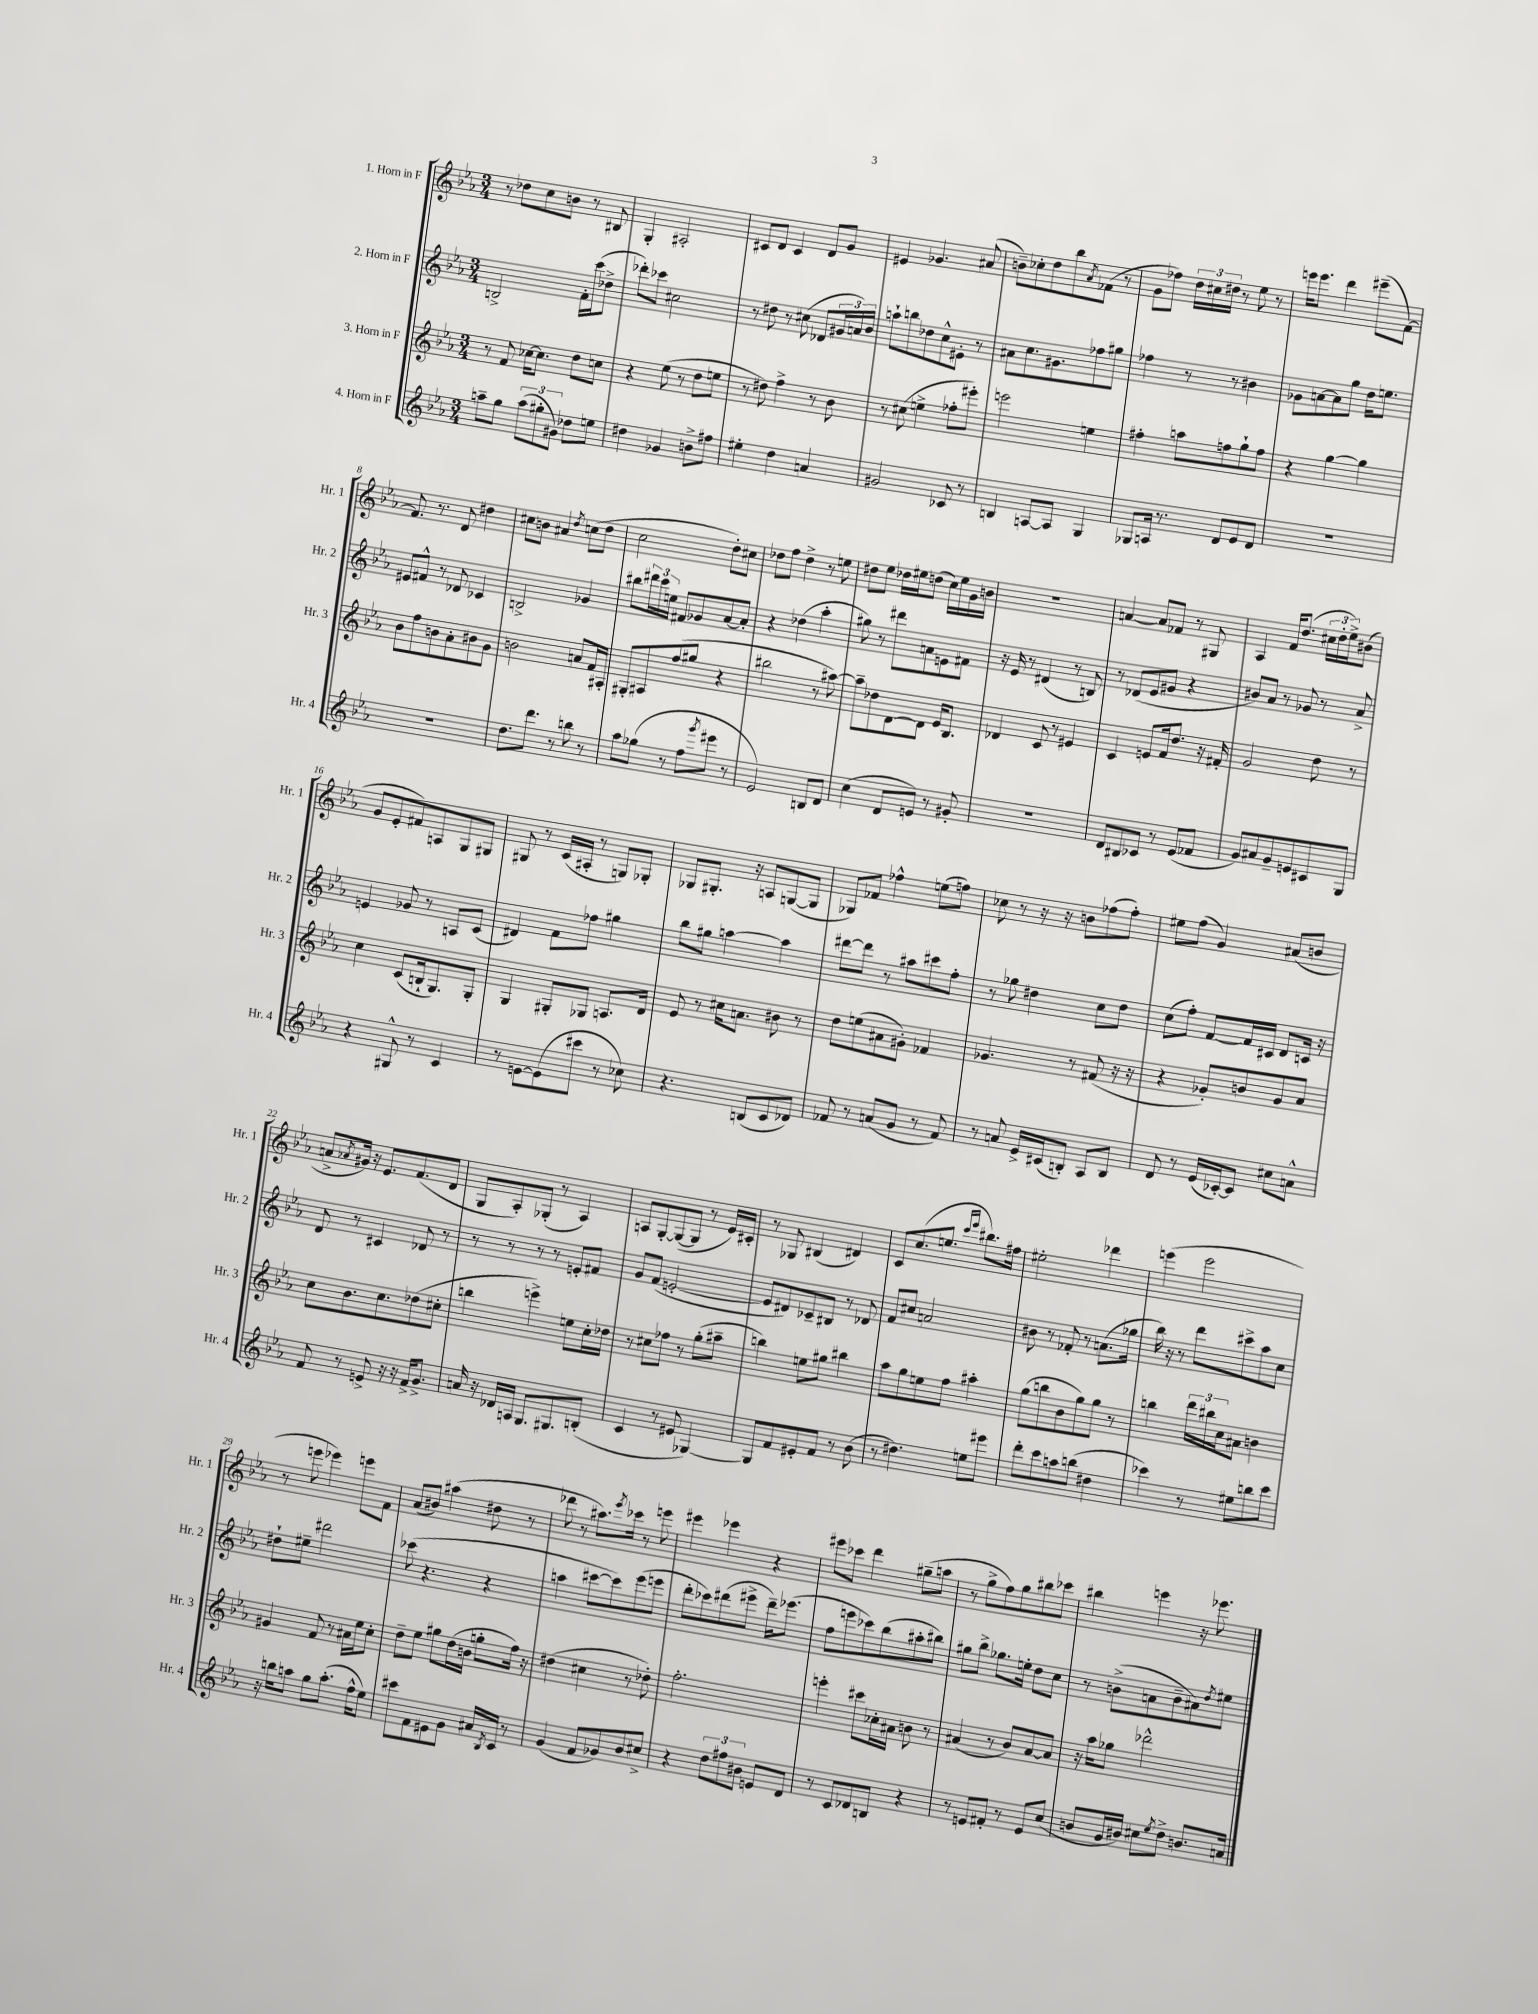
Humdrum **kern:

**kern	**kern	**kern	**kern
*staff4	*staff3	*staff2	*staff1
*clefG2	*clefG2	*clefG2	*clefG2
*k[b-e-a-]	*k[b-e-a-]	*k[b-e-a-]	*k[b-e-a-]
*M3/4	*M3/4	*M3/4	*M3/4
8aa~\L	8r	2B^/	8r
8gg\J	8f/	.	8dd-\L
(12aa\L	[16cc-\LK	.	8cc\
.	8.cc-\]J	.	.
12gg#'\	.	.	.
.	.	.	8b\J
12g#\J)	.	.	.
8dd-\L	8dd\L	16f'\LL	8r
.	.	(16ccc\J	.
8ee\J	8cc\J	8dd-^\J	8B#/
=	=	=	=
4dd#\	4r	8ddd-'\L)	4G'/
.	.	8ccc-\J	.
4g-/	(8ee-\	2cc#\	2A#'/
.	8r	.	.
8b^\L	8dd\L	.	.
8ff#\J	8ee\J	.	.
=	=	=	=
4ee#'\	8r	8r	8c#/L
.	8dd#\)	8dd#\	8d/J
4dd\	4ff^\	8r	4c#/
.	.	(8cc#\	.
4a/	8r	8d-/L	8d/L
.	8b-\	24g#/L	8g/J
.	.	24a/)	.
.	.	24b-/JJ	.
=	=	=	=
2g#/	8r	8aa`\L	4e#/
.	(8cc#\	8bb\	.
.	4ee^\	8dd-\	4.g-/
.	.	8cc^^\	.
8c-/	8ff-'\L	8e#'\J	.
8r	8eee#'\J)	8r	(8a#/
=	=	=	=
4B/	2eee\	8a#\L	8b~\L)
.	.	8.cc\	8cc-'\
[8A/L	.	.	8dd\
.	.	8.g#\	.
8A/]J	.	.	8bb-\
.	.	.	8qa-/
4G/	4ee\	8ff-\	(8f-\J
.	.	8gg#\J	8r
=	=	=	=
8G-/L	4ff#'\	4ff-\	8g\L
16A/Jk	.	.	8ff-\J)
8.r	.	.	.
.	8aa\L	8r	24dd\LL
.	.	.	24cc#\
.	.	.	24dd#\JJ
8d/L	8ff\	8r	8r
8e-/	8gg`\	4b#\	8ee-\
8d/J	8ff\J	.	8r
=	=	=	=
2.r	4r	8g-\L	16eee\LK
.	.	.	8.eee\J
.	.	[8a\	.
.	[4gg\	8a\]	4ddd\
.	.	8gg\J	.
.	4gg\]	16dd\LK	(8eee#~\L
.	.	8.ee\J	.
.	.	.	[8f\J)
=	=	=	=
2.r	8b-\L	8e#/L	8.f/]
.	8ff\	8f#^^/J	.
.	.	.	8.r
.	8b\	8r	.
.	8a-'\	8d-/	8d/
.	8b#\	4c-/	4dd#\
.	8g\J	.	.
=	=	=	=
8.dd\L	2b\	2B^/	8cc#\L
.	.	.	8b\J
8.ddd\J	.	.	.
.	.	.	4a#/
8r	.	.	.
.	.	.	8qdd/
8bb\	8a/L	4g-/	(8cc\L
8r	16f/L	.	8dd\J
.	16A#'/JJ	.	.
=	=	=	=
8aa-\L	8G#'/L	8bb#\L	2cc\
(8gg-\J	8A#/	24ddd#\L	.
.	.	24ccc\	.
.	.	24ee\JJ	.
8r	(8ff/	8f#/L	.
8ff\L	8gg#/J	8g-/	.
8qggg/	.	.	.
8eee#\J	4r	[8a-/	8dd'\L)
8r	.	8a-'/]J	8cc#\J
=	=	=	=
2e-/)	2bb#\	4r	8dd-\L
.	.	.	8ff\J
.	.	(4dd-\	4dd-^\
8B/L	8r	4aa-'\	8r
8d/J	[8aa#\)	.	8ee\
=	=	=	=
(4cc\	8aa#~\]L	8gg#\)	8dd#\L
.	8dd-\	8r	8ee-\J
8d/L	[8d\	8ddd#\L	16dd-\LL
.	.	.	16ee#\J
8e/J)	8d\]J	8a\	(8dd\J
8r	16e-/LK	8e\	16cc\LL)
.	8.B-/J	.	16ee#\
8g#'/	.	8f#\J	16g\
.	.	.	16b\JJ
=	=	=	=
2.r	4d-/	16r	2.r
.	.	16e-/	.
.	.	8r	.
.	8c/	(4d#/	.
.	8r	.	.
.	4e#/	8r	.
.	.	8B/)	.
=	=	=	=
8d/L	4c/	8r	[4a/
8B#/	.	(8d-/L	.
8c-/J	8e/L	8e-/	8a/]L
8r	16f/k	8g#/J	8f-/J
.	8.dd/J	.	.
(8e-/L	.	4r	8r
8f-/J	16r	.	8G#/
.	16f#'/	.	.
=	=	=	=
8g/L)	2g/	8b#/L)	4A-/
8a#/	.	8a-/J	.
8g~/	.	8r	16f/LK
.	.	.	(8.dd/J
8e/	.	8g-/	.
8c#/	8dd\	8r	24cc#\LL
.	.	.	24dd'\
.	.	.	24ee-^\J)
8G/J	8r	8a-^/	(8b#\J
=	=	=	=
4r	4cc\	4e/	8g/L
.	.	.	8e-'/
8G#^^/	(8c/L	8g-/	8f#/)
8r	16B`/k	8r	8A/
.	8.G/)	.	.
4c/	.	8A/L	8G/
.	8G'/J	(8c/J	8G#/J
=	=	=	=
8r	4G/	4d#/)	8G#/
[8e\L	.	.	8r
(8e\]	8G#'/L	8f\L	(16c/LL
.	.	.	16A#'/JJ
8ccc#\J	8G-/J	8ff-\J	8r
8r	8.A/L	4gg#\	8G/L)
8cc-\)	.	.	8G-'/J
.	16d/Jk	.	.
=	=	=	=
4.r	8e-/	8bb-\L	8G-/L
.	8r	8gg#\J	8.G#'/J
.	16cc#\LK	[4aa\	.
.	8.a\J	.	16r
(8B/L	.	.	8A/L
8c/	8b#\	4aa\]	([8G/
8d-/J)	8r	.	8G/]J
=	=	=	=
8f-/	8dd\L	[8ddd#\L	8G-/L)
8r	(8ee\	8ddd#\]J	8f-/J
(8a/L	8a#\	8r	4ff-^^\
8g/J	8g#'\J)	8aa#\L	.
8r	4f-/	8ccc#\	(8ee\L
8f-/)	.	8ff'\J	8ff\J)
=	=	=	=
8r	4.g-/	8r	8cc-\
8a/	.	8gg-\	8r
16e-^/LL	.	4dd#\	16r
(16c#/J	.	.	16r
8B'/J)	8r	.	8b\L
8A-/L	(8f#/	8cc\L	(8ff-\
8B/J	16r	8dd#\J	8ff-'\J)
.	16r	.	.
=	=	=	=
8d/	4r	(8cc\L	8ee#\L
8r	.	8ff'\J)	(8ff\J
(16e-/LL	8g-'/L)	[8f/L	4g/)
[16c-'/J)	.	.	.
8c-/]J	8b/	16f/]L	.
.	.	16c#/JJ	.
8cc#\L	8g-/	8d/L	(8a#/L
8a^^\J	8a-/J	16c/Jk	8b/J
.	.	16r	.
=	=	=	=
8f/	8cc\L	8d/	8a^/L
.	.	.	8qa-/
8r	8.b-\	8r	16g#/Jk)
.	.	.	16r
8e^/	.	4c#/	8.e-/L
.	8.cc\	.	.
16r	.	.	.
16r	.	.	(8.f/
16f^/LK	(8dd-\	8d-/	.
8.g^/J	.	.	.
.	8cc#'\J	8r	8d/J
=	=	=	=
16a/	4bb\	8r	8G/L
16r	.	.	.
16d-/LL	.	8r	8A-'/)
16A/JJ	.	.	.
8.G/L	4eee^\)	8r	(8G-'/J
.	.	8r	8r
8.G#/	.	.	.
.	8ee\L	8e'/L	4A-/)
(8B'/J	16cc'\L	8f#/J	.
.	16dd-\JJ	.	.
=	=	=	=
4c/	8r	8g/L	8A/L
.	8cc#\L	(8f/J	[8G'/
8r	8ff-\J	[2e'/	(8G/_
8e#/	8r	.	8G/]J
[4G-/)	(8gg'\L	.	8r
.	8aa#~\J	.	16e-/LL)
.	.	.	16c#'/JJ
=	=	=	=
8G-/]L	4bb\)	8e/]L	8r
8f/	.	8d#/)	8G-/
8e#'/	8ee\L	8c-~/	(4B#/
8f/J	8gg#\J	8B#/J	.
8r	4bb#\	8r	4d#/)
(8b-\	.	8d-/	.
=	=	=	=
8r	8aa-\L	8f/L	8c/L
4.dd#\)	8gg\	8cc#/J	(8.cc/
.	8ee\	2a/	.
.	.	.	8.ee/J
.	8ff\J	.	.
.	.	.	16qqccc/LL
.	.	.	16qqeee-/JJ
8ee\L	4aa#'\	.	8.bb#\L)
8eee#\J	.	.	.
.	.	.	16ff#\Jk
=	=	=	=
8ddd'\L	(8gg\L	8b#\	2ee#'\
8ccc\	8bb\	8r	.
8aa\	8b-\	8f-'/	.
(8bb\J	8gg\)	8r	.
4dd#\	8gg\J	(8.a\L	4ddd-\
.	8r	.	.
.	.	16gg-\Jk	.
=	=	=	=
4ccc-\)	4bb\	16bb-\)	(4eee\
.	.	16r	.
.	.	8r	.
8r	24ddd\LL	8ddd\L	2eee\
.	24bb#\	.	.
.	24cc\J	.	.
8ee#\L	8a#\J	8ccc#^\	.
8bb\	4b\	8aa-\	.
8ccc-\J	.	8cc\J	.
=	=	=	=
16r	4g#/	8dd#`\L	8r
16bb\LK	.	.	.
8aa\J	.	8ee#~\J	8eee\
8gg\L	8f/	2ddd#\	4eee-\)
(8.aa'\J	8r	.	.
.	16a#\LL	.	8eee\L
16ff^^\LK	16ee-\J	.	.
8ee-\J)	8cc'\J	.	8f\J
=	=	=	=
8ccc#\L	8dd~\L	(8ccc-\	(8a-/L
8f\	8ee-\J	4.r	8b#/J)
8e#\	8gg#\L	.	(4aa#\
8g\J	(16dd\L	.	.
.	16b\JJ	.	.
16a#/LL	8gg'\L	4r	8dd#\
8qB-/	.	.	.
16c/JJ	.	.	.
8r	16ff\Jk)	.	8r
.	16r	.	.
=	=	=	=
(4g/	(4dd#\	4aa\	8ddd-\
.	.	.	8r
8f/L	4cc#\	[8ccc#\L	8.aa#\L)
8g-/)	.	8ccc#\])	.
.	.	.	8qeee-/
.	.	.	16ccc-\Jk
8b-/	8r	(8eee-\	8r
8cc#^/J	8dd-'\)	8eee\J	8eee\
=	=	=	=
4r	2.ff'\	8ddd'\L	4eee#\
.	.	8ccc-\)	.
12dd\L	.	(8ddd#\	4eee-\
12ff#\	.	.	.
.	.	8eee#^\J	.
12b#\J	.	.	.
8e/L	.	16ddd#~\LK)	4r
.	.	(8.eee-\J	.
8d/J	.	.	.
=	=	=	=
8r	4eee'\	8ff\L	8eee#\L
8c/L	.	8eee\	8ccc-\J
8d-/	8ccc#\L	8ccc-\)	4ddd\
8B/J	16cc-'\L	(8bb-\	.
.	16a#\JJ	.	.
4r	8b\	8aa#'\	(8gg#~\L
.	8r	8bb#\J)	8aa\J
=	=	=	=
8r	(4a#/	8gg#\L	8r
8e/L	.	8bb-^\J	8gg^\L
8f#'/J	8r	8.gg-\L	8ff\)
8r	8b-/L)	.	8gg\
.	.	16ee'\Jk	.
8e/L	[8a#/	8dd\L	8bb#\
(8cc/J	8a#/]J	8cc\J	8ccc-\J
=	=	=	=
8b/L	16r	8r	4bb#\
.	16aa-\LK	.	.
16g/L	8gg-\J	(8b^\L	.
16b#/JJ)	.	.	.
8cc#\L	2ddd-^^\	8a\	4eee\
8qee-/	.	.	.
8dd^\J	.	8b~\	.
8.b/L	.	8a#\)	16r
.	.	.	8.eee-\
.	.	8qdd/	.
.	.	8ee#\J	.
16a/Jk	.	.	.
==	==	==	==
*-	*-	*-	*-
